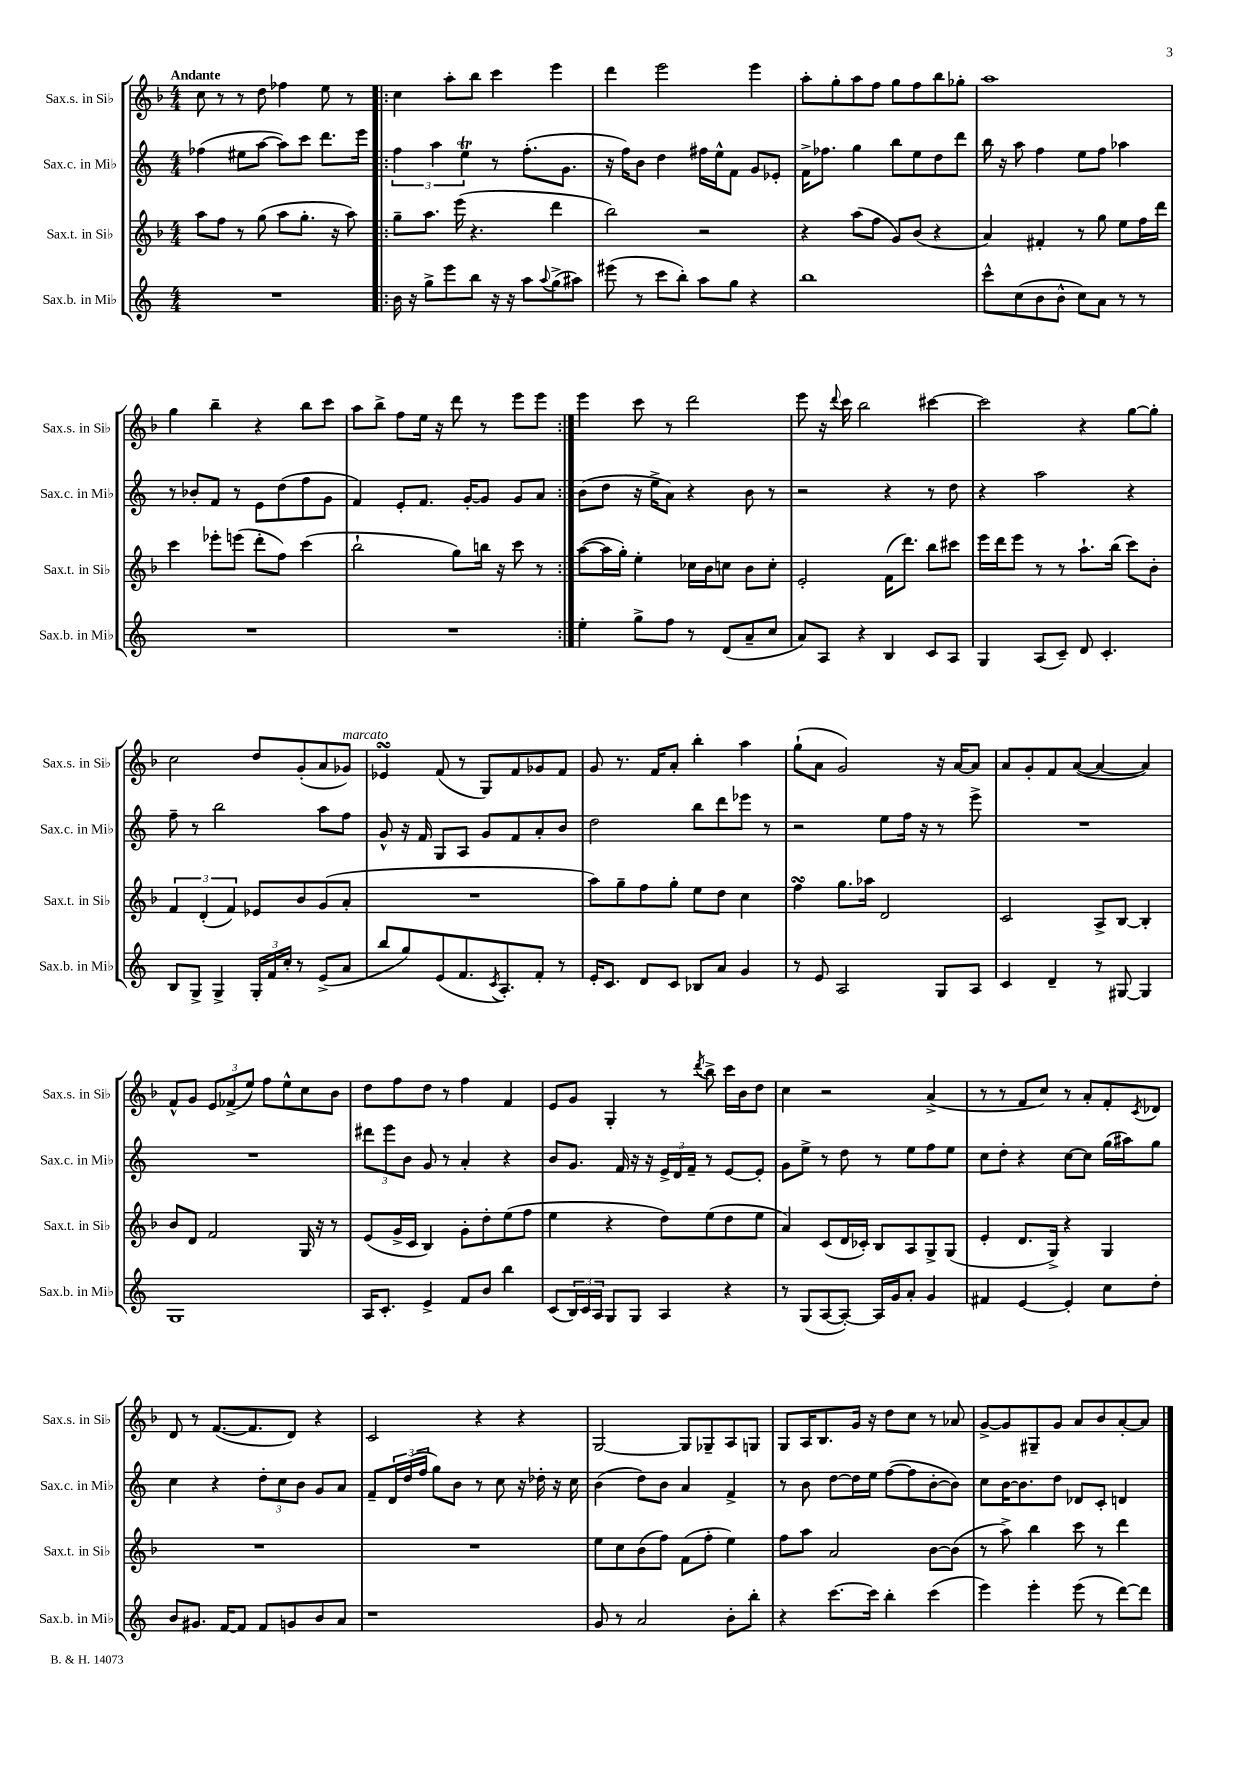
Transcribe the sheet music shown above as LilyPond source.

<<
\new StaffGroup <<
\new Staff = "s0" \with { instrumentName = "Sax.s. in Sib" shortInstrumentName = "Sax.s. in Sib" } {
    \clef treble \key f \major \numericTimeSignature \time 4/4 \tempo "Andante"
    c''8 r8 r8 d''8 fes''4 e''8 r8 |
    \repeat volta 2 { c''4 a''8-. bes''8 c'''4 e'''4 |
    d'''4 e'''2 e'''4 |
    a''8-. g''8-. a''8 f''8 g''8 f''8 bes''8 ges''8-. |
    a''1 |
    g''4 bes''4-- r4 bes''8 c'''8 |
    a''8 bes''8-> f''8 e''16 r16 d'''8 r8 e'''8 e'''8 | }
    e'''4 c'''8 r8 d'''2 |
    e'''8 r16 \appoggiatura { d'''8 } c'''16 bes''2 cis'''4~ |
    cis'''2 r4 g''8~ g''8-. |
    c''2 d''8 g'8-.( a'8 ges'8^\markup { \italic "marcato" }) |
    ees'4\turn f'8( r8 g8) f'8 ges'8 f'8 |
    g'8 r8. f'16 a'8-. bes''4-. a''4 |
    g''8-!( a'8 g'2) r16 a'16~ a'8 |
    a'8 g'8-. f'8 a'8~( a'4~ a'4) |
    f'8-^ g'8 \tuplet 3/2 { e'8 fes'8->( e''8) } f''8 e''8-^ c''8 bes'8 |
    d''8 f''8 d''8 r8 f''4 f'4 |
    e'8 g'8 g4-. r8 \acciaccatura { d'''8 } bes''8-> c'''16 bes'16 d''8 |
    c''4 r2 a'4->( |
    r8 r8 f'8 c''8) r8 a'8-. f'8-. \acciaccatura { c'8 } des'8 |
    d'8 r8 f'8.~( f'8. d'8) r4 |
    c'2 r4 r4 |
    g2~ g8 ges8-- a8 g8 |
    g8 a16 bes8. g'16 r16 d''8 c''8 r8 aes'8 |
    g'8~-> g'8 gis8-- g'8 a'8 bes'8 a'8~-. a'8 \bar "|." |
}
\new Staff = "s1" \with { instrumentName = "Sax.c. in Mib" shortInstrumentName = "Sax.c. in Mib" } {
    \clef treble \key c \major \numericTimeSignature \time 4/4
    fes''4( eis''8 a''8~ a''8) c'''8 d'''8. e'''16 |
    \repeat volta 2 { \tuplet 3/2 { f''4 a''4 e''4\trill } r8 f''8.-.( g'8. |
    r16 f''16) b'8 d''4 fis''16 e''16-^ f'8 g'8 ees'8-. |
    f'16-> fes''8. g''4 b''8 e''8 d''8 d'''8 |
    b''16 r16 a''8 f''4 e''8 f''8 aes''4 |
    r8 bes'8-. f'8 r8 e'8 d''8( f''8 g'8 |
    f'4) e'8-. f'8. g'16~-. g'8 g'8 a'8 | }
    b'8( d''8 r16 e''16-> a'8) r4 b'8 r8 |
    r2 r4 r8 d''8 |
    r4 a''2 r4 |
    f''8-- r8 b''2 a''8 f''8 |
    g'8-^ r16 f'16 g8 a8 g'8 f'8 a'8-. b'8 |
    d''2 b''8 d'''8 ees'''8 r8 |
    r2 e''8 f''16 r16 r8 e'''8-> |
    R1 |
    R1 |
    \tuplet 3/2 { dis'''8 e'''8 b'8 } g'8 r8 a'4-. r4 |
    b'8 g'8. f'16 r16 r16 \tuplet 3/2 { e'16-> d'16 f'16-- } r8 e'8~ e'8-. |
    g'8 e''8-> r8 d''8 r8 e''8 f''8 e''8 |
    c''8 d''8-. r4 c''8~ c''8 g''16( ais''16) g''8 |
    c''4 r4 \tuplet 3/2 { d''8-. c''8 b'8 } g'8 a'8 |
    f'8-- \tuplet 3/2 { d'16 d''16( f''16 } g''8) b'8 r8 c''8 r16 des''16-. r16 c''16 |
    b'4( d''8) b'8 a'4 f'4-> |
    r8 b'8 d''8~ d''16 e''16 f''8~( f''8 b'8~-. b'8) |
    c''8 b'16~ b'8. d''8 des'8 c'8-. d'4 \bar "|." |
}
\new Staff = "s2" \with { instrumentName = "Sax.t. in Sib" shortInstrumentName = "Sax.t. in Sib" } {
    \clef treble \key f \major \numericTimeSignature \time 4/4
    a''8 f''8 r8 g''8( a''8 g''8.-. r16 a''8) |
    \repeat volta 2 { g''8-- a''8. e'''16( r4. d'''4 |
    bes''2) r2 |
    r4 a''8( f''8 g'8) bes'8( r4 |
    a'4) fis'4-. r8 g''8 e''8 f''16 d'''16 |
    c'''4 ees'''8-. e'''8( d'''8-. f''8) c'''4( |
    bes''2-! g''8) b''16 r16 c'''8 r8 | }
    a''8~( a''16 g''16-.) e''4-. ces''16 bes'16 c''8 bes'8 c''8-. |
    e'2-. f'16( d'''8.) bes''8 cis'''8 |
    e'''16 d'''16 e'''8 r8 r8 a''8.-! bes''16( c'''8) bes'8-. |
    \tuplet 3/2 { f'4 d'4-.( f'4) } ees'8 bes'8 g'8( a'8-. |
    R1 |
    a''8) g''8-- f''8 g''8-. e''8 d''8 c''4 |
    f''4\turn g''8. aes''16 d'2 |
    c'2 a8-> bes8~ bes4-. |
    bes'8 d'8 f'2 g16 r16 r8 |
    e'8( g'16-> c'16 bes4) g'8-. d''8-. e''8( f''8 |
    e''4 r4 d''8) e''8( d''8 e''8 |
    a'4) c'8( d'16 ces'16-.) bes8 a8 g8-> g8( |
    e'4-. d'8. g16->) r4 g4 |
    R1 |
    R1 |
    e''8 c''8 bes'8( f''8) f'8( f''8-. e''4) |
    f''8 a''8 a'2 bes'8~ bes'8( |
    r8 a''8->) bes''4 c'''8 r8 d'''4 \bar "|." |
}
\new Staff = "s3" \with { instrumentName = "Sax.b. in Mib" shortInstrumentName = "Sax.b. in Mib" } {
    \clef treble \key c \major \numericTimeSignature \time 4/4
    R1 |
    \repeat volta 2 { b'16 r16 g''8-> e'''8 b''8 r16 r16 a''8 \appoggiatura { a''8 } g''8->( ais''8) |
    eis'''8( r8 c'''8 b''8-.) a''8 g''8 r4 |
    b''1 |
    c'''8-^ c''8( b'8 b'8-^ c''8) a'8 r8 r8 |
    R1 |
    R1 | }
    e''4-. g''8-> f''8 r8 d'8( a'8-- c''8 |
    a'8) a8 r4 b4 c'8 a8 |
    g4 a8( c'8--) d'8 c'4.-. |
    b8 g8-> g4-> \tuplet 3/2 { g16-. f'16 c''16-. } r8 e'8->( a'8 |
    b''8 g''8) e'8( f'8. \acciaccatura { c'8 } a8.-.) f'8-. r8 |
    e'16-. c'8. d'8 c'8 bes8 a'8 g'4 |
    r8 e'8 a2 g8 a8 |
    c'4 d'4-- r8 gis8~ gis4 |
    g1 |
    a16 c'8.-. e'4-> f'8 b'8 b''4 |
    c'8( \tuplet 3/2 { b16) c'16 a16 } g8 g8 a4 r4 |
    r8 g8( a8~ a8~-.) a16 g'16 a'8-. g'4 |
    fis'4 e'4~ e'4-. c''8 d''8-. |
    b'8 gis'8. f'16~ f'8 f'8 g'8 b'8 a'8 |
    r1 |
    g'8 r8 a'2 b'8-. b''8-. |
    r4 c'''8.~ c'''16 b''4-. c'''4( |
    e'''4) e'''4-. e'''8( r8 d'''8~) d'''8 \bar "|." |
}
>>
>>
\layout { \context { \Score \remove "Bar_number_engraver" } }
